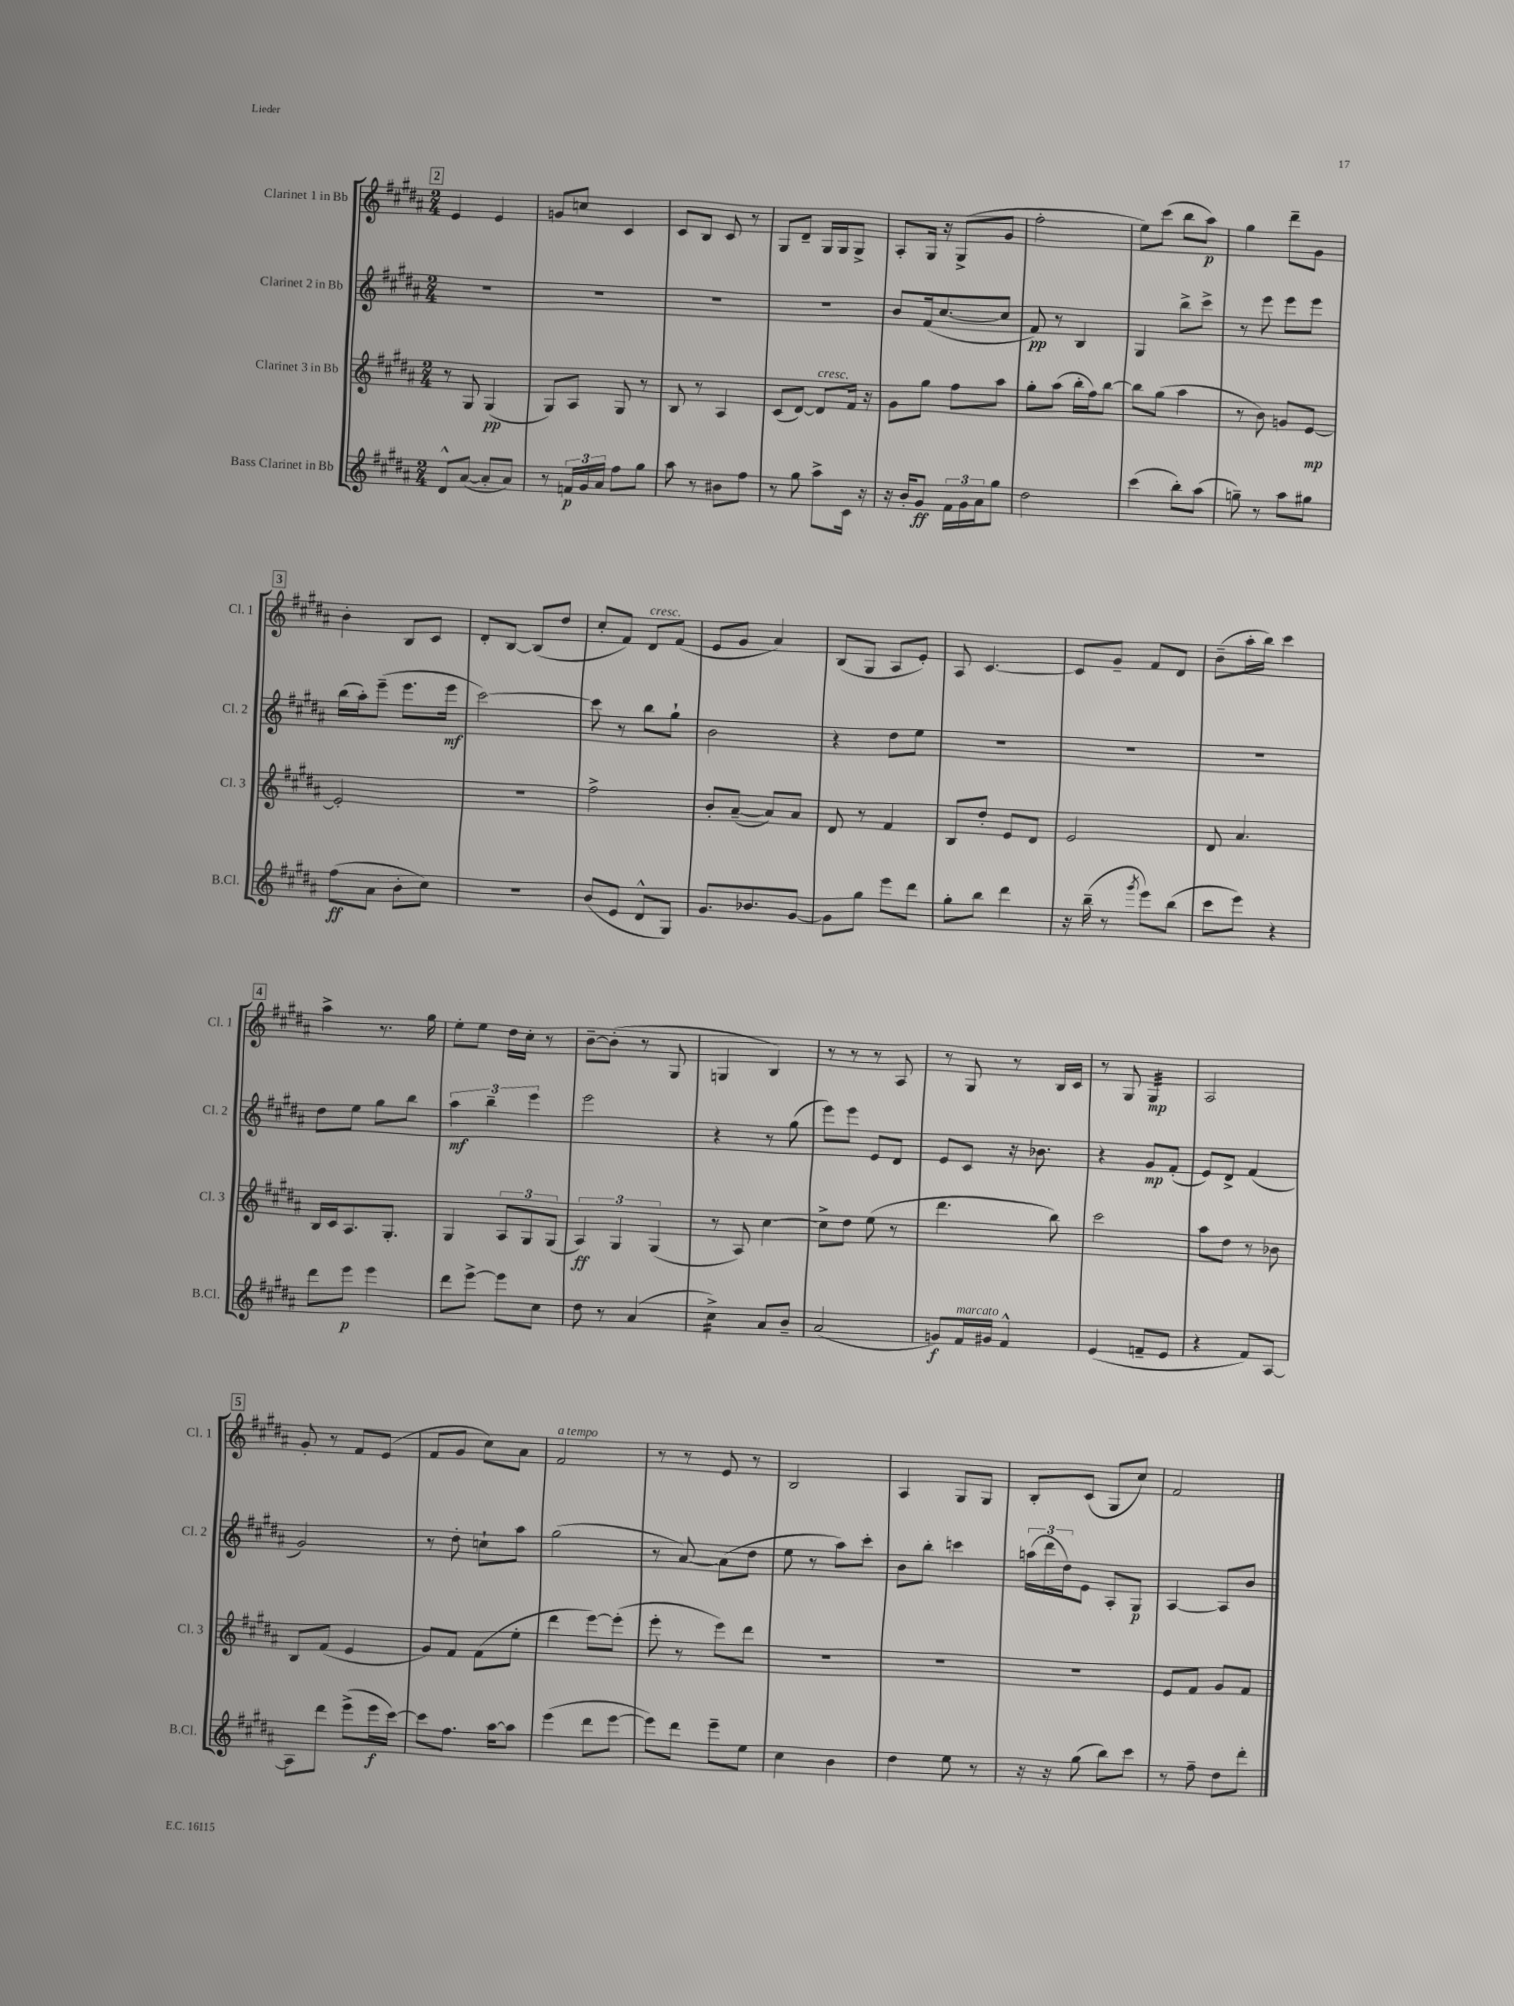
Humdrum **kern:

**kern	**kern	**kern	**kern
*staff4	*staff3	*staff2	*staff1
*clefG2	*clefG2	*clefG2	*clefG2
*k[f#c#g#d#a#]	*k[f#c#g#d#a#]	*k[f#c#g#d#a#]	*k[f#c#g#d#a#]
*M2/4	*M2/4	*M2/4	*M2/4
8d#^^	8r	2r	4e
([8a#	8G#	.	.
8a#']	(4G#	.	4e
8a#)	.	.	.
=	=	=	=
8r	8G#)	2r	8g
24f	8A#	.	8cc
24g#	.	.	.
24a#	.	.	.
8ff#	8G#	.	4c#
8gg#	8r	.	.
=	=	=	=
8aa#	8B	2r	8c#
8r	8r	.	8B
8b#	4A#	.	8c#
8ff#	.	.	8r
=	=	=	=
8r	(8c#	2r	8G#
8gg#	[8d#)	.	8d#~
8aa#^	8d#]	.	16G#
.	.	.	16G#
16c#	16f#	.	8G#^
16r	16r	.	.
=	=	=	=
16r	8g#	8b	8A#'
16b'	.	.	.
8g#	8gg#	(16f#	16G#
.	.	[8.cc#	16r
24f#	8ff#	.	(8G#^
24g#	.	.	.
24a#	.	.	.
8gg#	8aa#	8cc#]	8g#
=	=	=	=
2dd#	8gg#'	8f#)	2ff#'
.	(8aa#	8r	.
.	16bb'	4B	.
.	16ff#)	.	.
.	[8bb	.	.
=	=	=	=
(4ccc#	8bb]	4G#	8ee)
.	(8gg#	.	(8ccc#
8bb')	4aa#	8bb^	8bb
(8aa#	.	8ccc#^	8aa#)
=	=	=	=
8gg~)	8r	8r	4gg#
8r	8b)	8eee	.
8aa#	8g	8eee	8ddd#~
8gg#	[8e	8eee	8g#
=	=	=	=
(8ff#	2e']	(16bb	4b'
.	.	16aa#')	.
8a#	.	(8eee~	.
8b'	.	8.eee	8B
8cc#)	.	.	8c#
.	.	16eee	.
=	=	=	=
2r	2r	[2ccc#)	8d#'
.	.	.	[8B
.	.	.	(8B]
.	.	.	8dd#
=	=	=	=
(8b	2ff#^	8ccc#]	8cc#'
8e	.	8r	8f#)
8d#^^	.	8bb	8d#
8G#)	.	8gg#`	(8f#
=	=	=	=
8.g#	8b'	2b	8e
.	([8a#~	.	8g#
8.b-	.	.	.
.	8a#])	.	4a#)
[8g#	8a#	.	.
=	=	=	=
8g#]	8d#	4r	(8B
8gg#	8r	.	8G#
8eee	4f#	8dd#	8A#
8ddd#	.	8ee	8e')
=	=	=	=
8gg#'	8B	2r	8A#
8bb	8dd#'	.	[4.c#
4ddd#	8e	.	.
.	8d#	.	.
=	=	=	=
16r	2e	2r	8c#]
(16bb~	.	.	.
8r	.	.	8g#~
8qggg#	.	.	.
8eee)	.	.	8f#
(8bb	.	.	8d#
=	=	=	=
8ccc#	8d#	2r	(8b~
8eee)	4.a#	.	16aa#'
.	.	.	16bb)
4r	.	.	4ccc#
=	=	=	=
8ddd#	16B	8dd#	4aa#^
.	16c#	.	.
8eee	8.A#	8ee	.
4eee	.	8gg#	8.r
.	8.G#'	.	.
.	.	8bb	.
.	.	.	16gg#
=	=	=	=
8ddd#	4G#	6aa#	8ee'
[8eee^	.	.	8ee
.	.	6bb~	.
8eee]	12A#	.	16dd#
.	.	.	16cc#'
.	12G#	6eee	.
8cc#	.	.	8r
.	(12G#	.	.
=	=	=	=
8dd#	6A#)	2eee	[8b~
8r	.	.	(8b']
.	6G#	.	.
(4a#	.	.	8r
.	(6G#	.	.
.	.	.	8G#
=	=	=	=
4cc#^)	8r	4r	4G
.	8A#)	.	.
8a#	[4cc#	8r	4B)
8b~	.	(8gg#	.
=	=	=	=
(2a#	8cc#^]	8eee)	8r
.	8dd#	8eee	8r
.	(8ee	8e	8r
.	8r	8d#	8A#
=	=	=	=
8g)	4.ddd#	8e	8r
16f#	.	8c#	8G#
16g#	.	.	.
4f#^^	.	16r	8r
.	.	8.b-	.
.	8bb)	.	16B
.	.	.	16c#
=	=	=	=
(4e	2ccc#	4r	8r
.	.	.	8G#
8f~	.	8g#	4G#
8e	.	(8f#'	.
=	=	=	=
4r	8aa#	8e)	2A#
.	8dd#	8d#^	.
8f#)	8r	(4f#	.
[8A#	8b-	.	.
=	=	=	=
8A#]	8B	2g#)	8g#'
8ddd#	(8f#	.	8r
(8eee^	4e	.	8f#
16eee	.	.	(8e
[16ccc#)	.	.	.
=	=	=	=
8ccc#]	8g#)	8r	8f#
8.ff#	8f#	8dd#'	8g#
.	(8f#	8cc`	8cc#)
[16aa#	.	.	.
8aa#]	8ee'	8aa#	8a#
=	=	=	=
(4eee	4ddd#	(2gg#	2f#
8ddd#	[8eee)	.	.
[8eee	(8eee']	.	.
=	=	=	=
8eee])	8eee'	8r	8r
8ddd#	8r	[8a#)	8r
8eee~	8eee)	(8a#]	8e
8ee	8ddd#	8dd#	8r
=	=	=	=
4cc#	2r	8ee	2B
.	.	8r	.
4b	.	8aa#)	.
.	.	8ccc#'	.
=	=	=	=
4dd#	2r	8b	4A#
.	.	8bb'	.
8ee	.	4ccc	8G#
8r	.	.	8G#
=	=	=	=
16r	2r	(24aa	8B'
.	.	24ddd#	.
16r	.	.	.
.	.	24dd#)	.
(8gg#	.	8e	(8c#
8bb)	.	8A#'	8G#
8ccc#	.	8G#	8cc#)
=	=	=	=
8r	8e	[4A#	2f#
8ff#~	8f#	.	.
8dd#	8g#	8A#]	.
8ddd#'	8f#	8b	.
==	==	==	==
*-	*-	*-	*-
